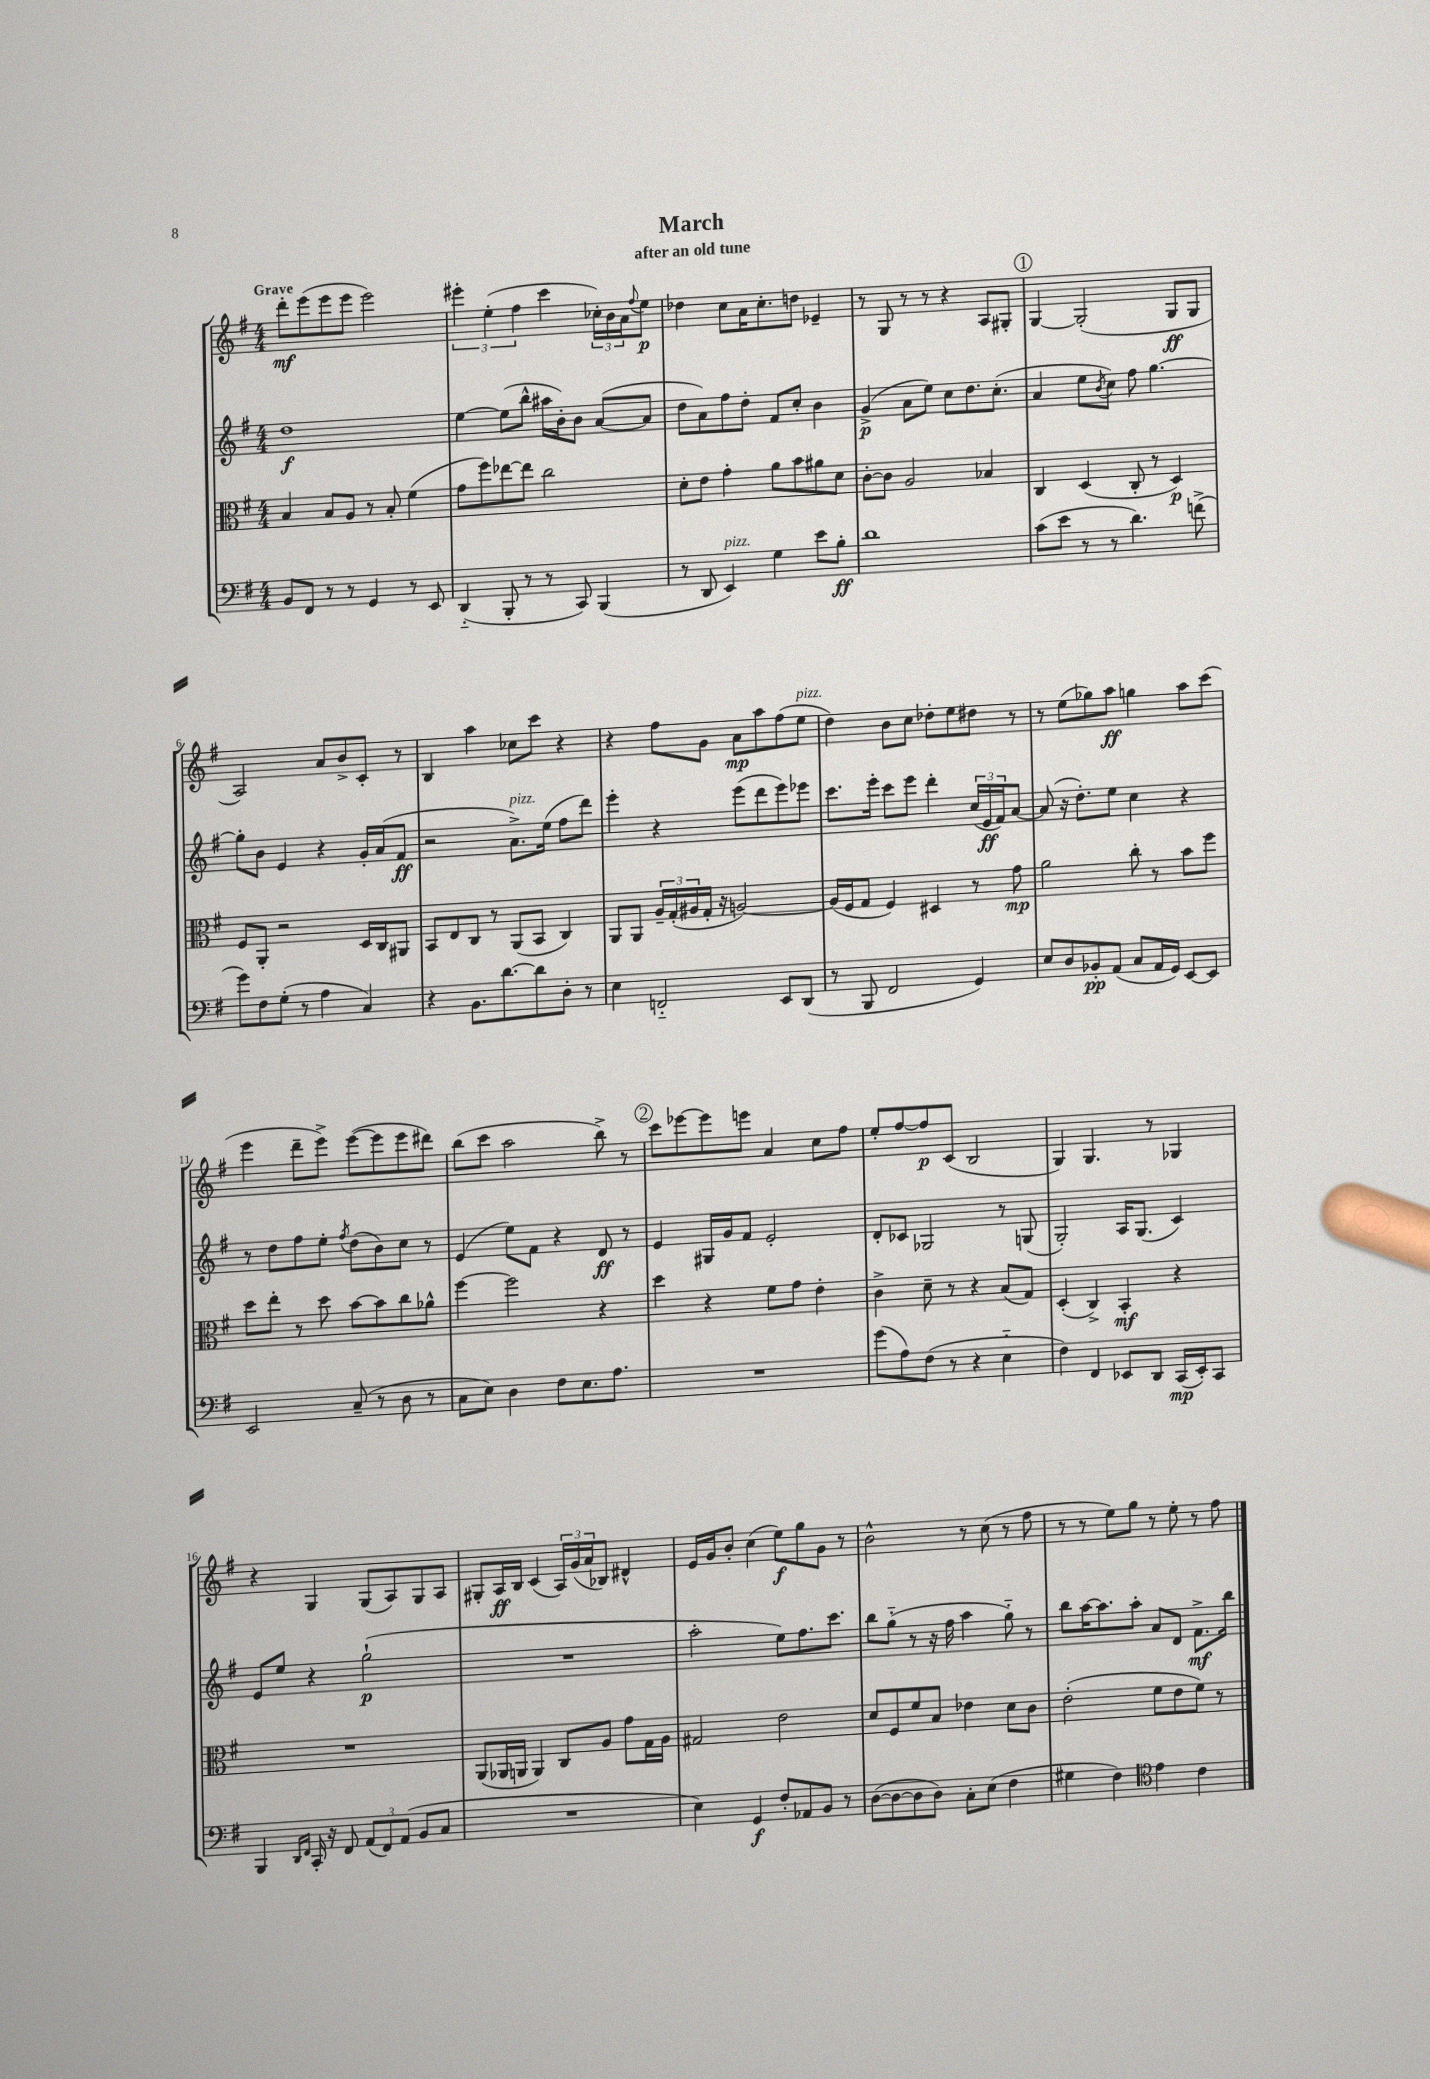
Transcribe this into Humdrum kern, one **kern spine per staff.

**kern	**kern	**kern	**kern
*staff4	*staff3	*staff2	*staff1
*clefF4	*clefC3	*clefG2	*clefG2
*k[f#]	*k[f#]	*k[f#]	*k[f#]
*M4/4	*M4/4	*M4/4	*M4/4
8BB	4B	1dd	8ddd'
8FF#	.	.	(8eee
8r	8B	.	8eee
8r	8A	.	8eee
4GG	8r	.	2eee)
.	8B'	.	.
8r	(4f#	.	.
8EE	.	.	.
=	=	=	=
(4DD'~	8g	[4ee	6eee#'
.	8ff#)	.	.
.	.	.	(6ee'
8BBB'	[8ee-	(8ee]	.
.	.	.	6ff#
8r	8ee-]	8bb^^	.
8r	2cc	16aa#	4ccc
.	.	16b')	.
8CC)	.	8b	.
(4BBB	.	([8a	24cc-')
.	.	.	24b
.	.	.	24a
.	.	.	8qqff#
.	.	8a]	8ee
=	=	=	=
8r	8d'	8dd	4dd-
8DD	8e	8a)	.
4EE)	4g'	8ff#	8cc
.	.	8dd'	16a
.	.	.	8.cc'
4G	8a	8f#	.
.	8b	8cc'	8dd
8e	8a#	4b	4e-~
8B'	8d	.	.
=	=	=	=
1d	[8c'	(4g^	8r
.	8c]	.	8G
.	2A	8a	8r
.	.	8ee)	8r
.	.	8cc	4r
.	.	8.dd	.
.	4B-	.	8A
.	.	(8.cc'	.
.	.	.	8G#'
=	=	=	=
(8c	4C	4a	[4G
8e	.	.	.
8r	(4D	8ee	(2G']
.	.	8qb	.
8r	.	8cc)	.
4.d)	8C'	8ff#	.
.	8r	[4.gg	.
.	4D)	.	8G
(8f^	.	.	8G
=	=	=	=
8g)	8F#	8gg']	2A)
8F#	8AA'	8b	.
(8G'	2r	4e	.
8r	.	.	.
4A	.	4r	8a
.	.	.	8b^
4C)	16D	16g'	8c'
.	16C	(16a	.
.	8AA#	8f#	8r
=	=	=	=
4r	8BB	2r	4B
.	8E	.	.
8.BB	8C	.	4aa
.	8r	.	.
[8.d	.	.	.
.	(8AA	8.a^)	8cc-
8d]	8BB	.	8ccc
.	.	(16ee	.
8D'	4C)	8ff#	4r
8r	.	8ddd)	.
=	=	=	=
4E	8AA	4eee'	4r
.	8AA	.	.
2FF'~	24A~	4r	8ff#
.	(24G'	.	.
.	24A#	.	.
.	16G'	.	8g
.	16r	.	.
.	[2A)	(8eee	8a
.	.	8ddd	8aa
8EE	.	8eee)	(8ff#
(8DD	.	8eee-	8ee
=	=	=	=
8r	(16A]	8.ccc	4dd)
.	16F#	.	.
8BBB	8G	.	.
.	.	16eee'	.
2FF#	4F#)	8ccc	8b
.	.	8eee	8cc
.	4D#	4ddd'	8dd-'
.	.	.	8ee
4GG)	8r	(24cc	8dd#
.	.	24e	.
.	.	24f#)	.
.	8g	[8a	8r
=	=	=	=
8E	2a	(8a]	8r
8D	.	16r	(8ee
.	.	8.dd')	.
8BB-'	.	.	8gg-)
(8AA	.	8ee	8aa
8C	8cc'	4cc	4gg
16AA	8r	.	.
16GG)	.	.	.
[8EE	8b	4r	8aa
8EE]	8ff#	.	(8ccc
=	=	=	=
2EE	8dd	8r	4eee
.	8ee'	8dd	.
.	8r	8ff#	8ddd~
.	8dd	8ee'	8eee^)
.	.	8qff#	.
(8C~	[8b	(8dd	([8eee
8r	8b]	8b)	8eee]
8D	8cc	8cc	8eee
8r	8a-^^	8r	8ddd#)
=	=	=	=
8C	[4ff#	(4e	(8bb
8E)	.	.	8ccc
4D	2ff#]	8ee)	2aa
.	.	8f#	.
8F#	.	4r	.
8.E	.	.	.
.	4r	8d	8bb^)
8.A	.	.	.
.	.	8r	8r
=	=	=	=
1r	4dd	4e	8ccc
.	.	.	[8eee-
.	4r	16G#	8eee-]
.	.	16g	.
.	.	8f#	8eee
.	8f#	2e'	4a
.	8g	.	.
.	4e'	.	8cc
.	.	.	8ff#
=	=	=	=
(8g	4c^	8d'	8ee'
8A)	.	8c-	[8ff#
(8F#	8d~	2G-	8ff#]
8r	8r	.	(8c
4r	4r	.	2B
4E'~	(8B	8r	.
.	8G)	(8G	.
=	=	=	=
4F#)	(4D'	2G')	4G)
4FF#	4C^)	.	4.G
8EE-	4BB'	16A	.
.	.	(8.G	.
8DD	.	.	8r
(16CC	4r	4c)	4G-
16EE-')	.	.	.
8CC	.	.	.
=	=	=	=
4BBB	1r	8e	4r
.	.	8ee	.
16qqDD	.	.	.
16qqFF#	.	.	.
16CC'	.	4r	4G
16r	.	.	.
8FF#	.	.	.
(12AA	.	(2gg`	(8G
12FF#)	.	.	.
.	.	.	8A)
(12AA	.	.	.
8BB	.	.	8G
8C	.	.	8A
=	=	=	=
1r	(8AA	1r	8G#'
.	16AA-	.	16A
.	16AA	.	16B
.	4AA)	.	(4c
.	8C	.	24A)
.	.	.	(24g
.	.	.	24a
.	8A	.	8B-)
.	8g	.	4d#^^
.	16G	.	.
.	16A	.	.
=	=	=	=
4E)	2G#	2aa'	16e
.	.	.	16g
.	.	.	8b'
4GG	.	.	(4cc
8F#'	2e	8ee)	8ee)
8AA-	.	8.ff#	8gg
8BB	.	.	8g
.	.	8.ccc	.
8r	.	.	8r
=	=	=	=
([8D	8d	8bb	2b^^
8D_	8F#	(8gg'~	.
8D]	8f#	8r	.
8D)	8B	16r	.
.	.	16ff#	.
8C'	4e-	4aa	8r
(8E	.	.	(8cc
4F#	8d	8gg'~)	8r
.	8c	8r	8ff#
=	=	=	=
4G#	(2e'	8bb	8r
.	.	[16aa	8r
.	.	8.aa]	.
4F#)	.	.	8ee)
.	.	8aa'	8gg
*clefC4	*	*	*
4e	8f#	8a	8r
.	8e	8d	8ee'
4c	8f#)	8.f#^	8r
.	8r	.	8ff#
.	.	16bb	.
==	==	==	==
*-	*-	*-	*-
